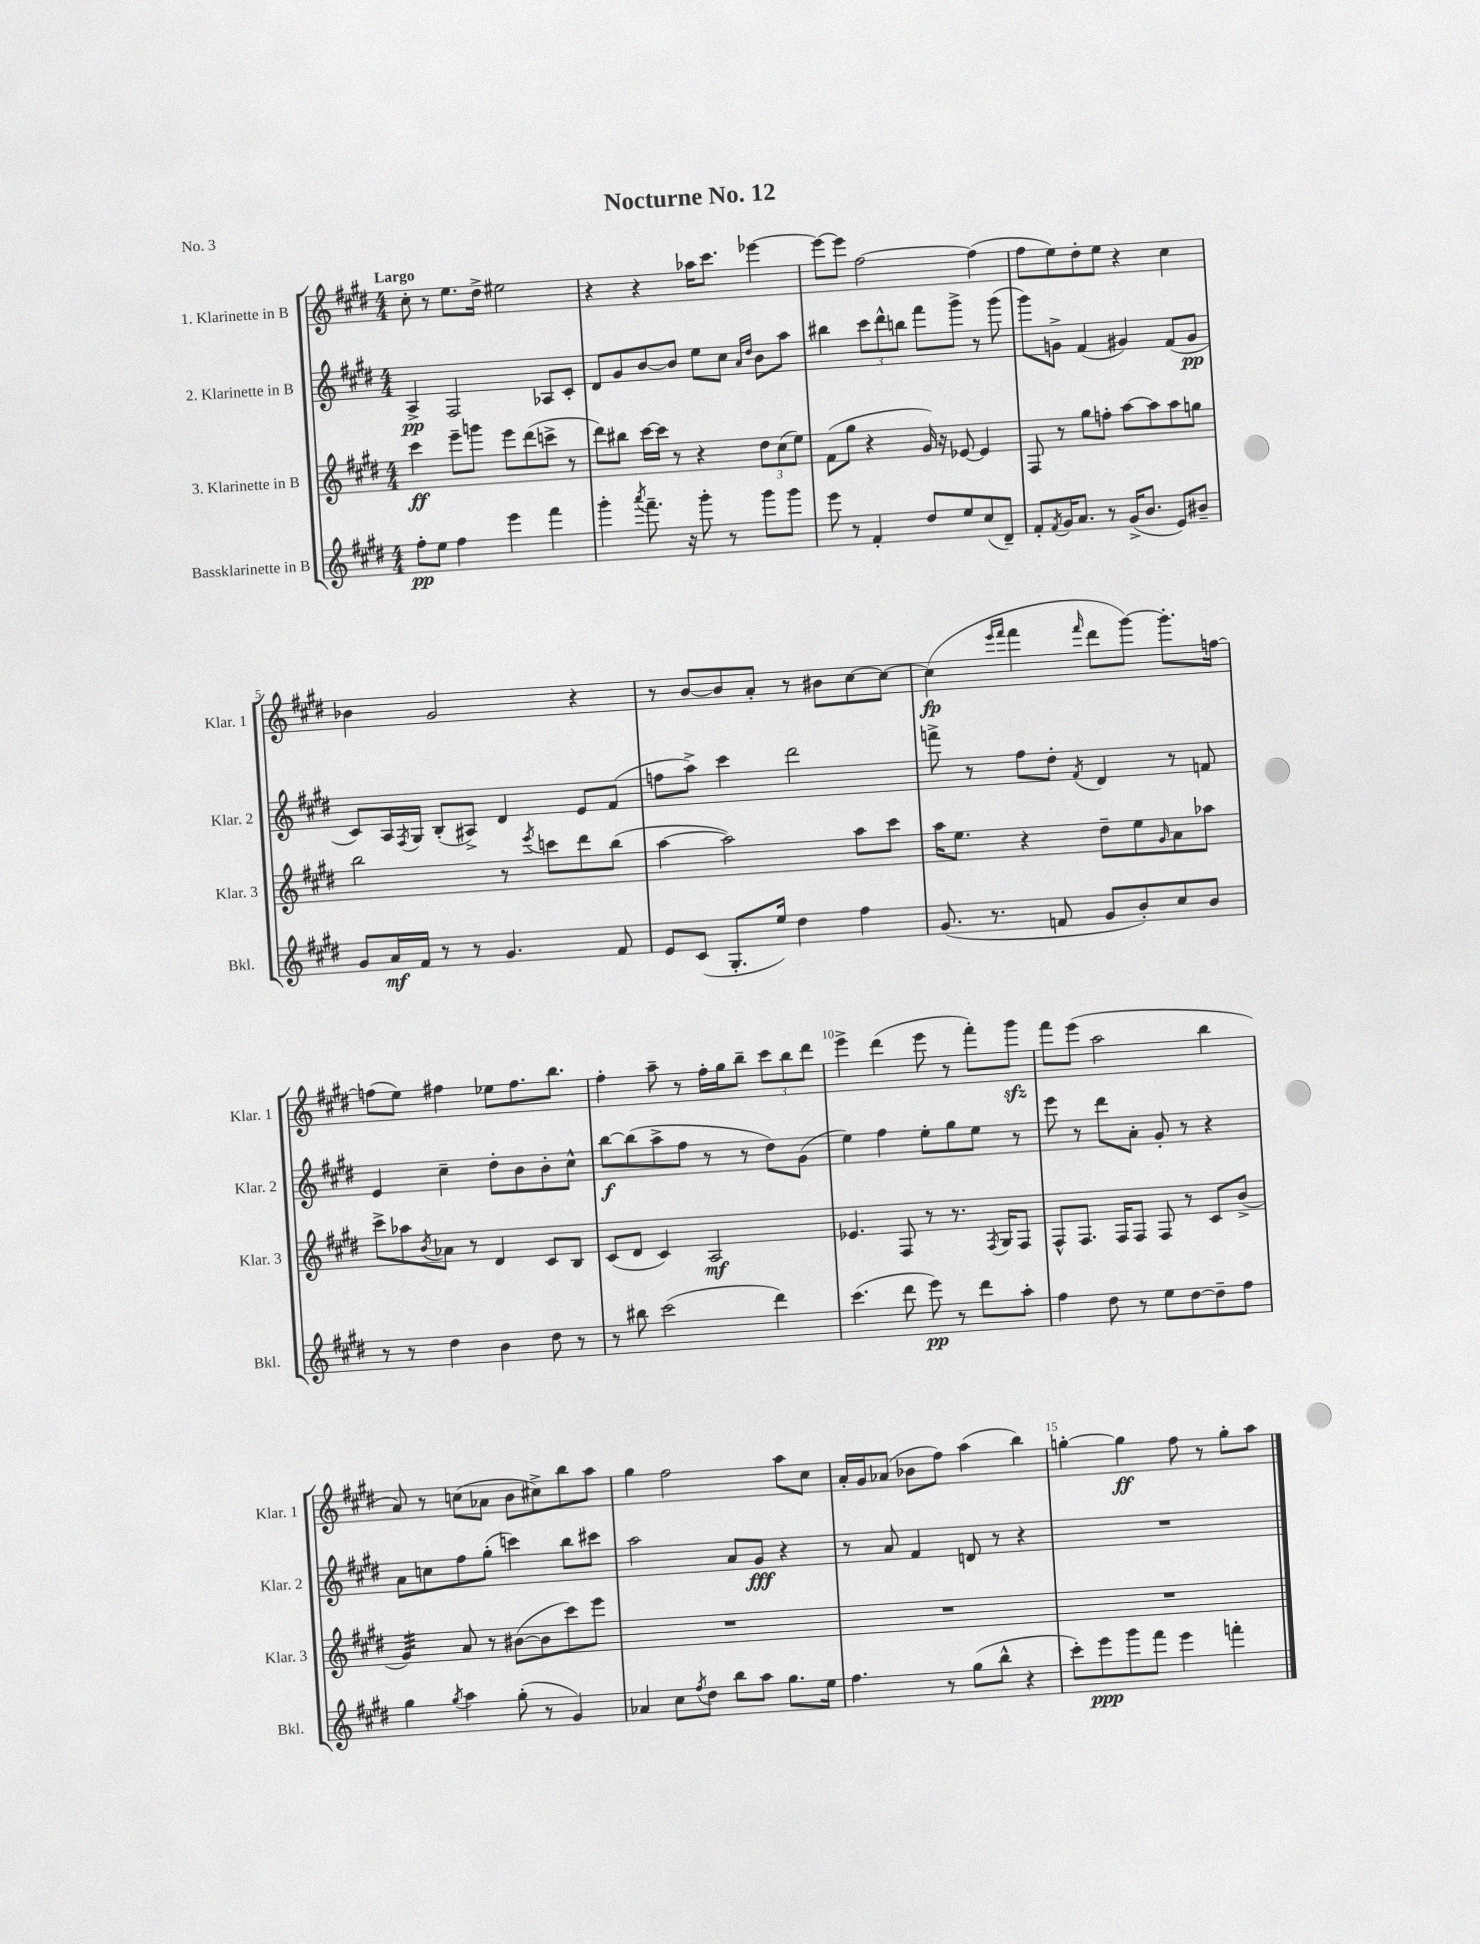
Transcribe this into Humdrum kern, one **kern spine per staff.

**kern	**kern	**kern	**kern
*staff4	*staff3	*staff2	*staff1
*clefG2	*clefG2	*clefG2	*clefG2
*k[f#c#g#d#]	*k[f#c#g#d#]	*k[f#c#g#d#]	*k[f#c#g#d#]
*M4/4	*M4/4	*M4/4	*M4/4
8ff#'	4ccc#	4A^	8cc#'
8ee	.	.	8r
4ff#	8eee~	2F#	8.ee
.	8ggg	.	.
.	.	.	16dd#^
4eee	8eee	.	2ee#
.	(8ddd#	.	.
4fff#	8ccc^	8A-	.
.	8r	8c#'	.
=	=	=	=
4ggg#'	8ddd#)	8d#	4r
.	8bb#	8g#	.
8qaaa	.	.	.
8.fff#~	[16ccc#	[8b	4r
.	16ccc#]	.	.
.	8r	8b]	.
16r	.	.	.
8ggg#'	4r	8ee	16aa-
.	.	.	8.ccc#
8r	.	8cc#	.
.	.	16qqa	.
.	.	16qqdd#	.
8ggg#	12dd#	8b	[4eee-
.	(12cc#	.	.
8ggg#	.	8aa	.
.	12ee)	.	.
=	=	=	=
8eee	(8f#	4bb#	8eee-_
8r	8gg#	.	8eee-]
4f#'	4r	12ccc#	[2ff#
.	.	12ddd#^^	.
.	.	12bb	.
8dd#	16g#)	8fff#	.
.	16r	.	.
8ee	[8e-	8ggg#^	.
(8cc#	4e-]	8r	(4ff#]
8d#~)	.	(8ggg#	.
=	=	=	=
8f#'	8F#	8ggg#)	8ff#
8qf#	.	.	.
16g#	8r	8g^	8ee)
8.a	.	.	.
.	8gg#	(4f#	8dd#'
8r	8ff'	.	8ee
(16g#^	[8aa	4g#)	4r
8.b	.	.	.
.	8aa]	.	.
8e)	8aa	(8f#	4cc#
8b#~	8gg	8g#	.
=	=	=	=
8g#	2bb	8c#)	4b-
16a	.	16A	.
.	.	8qF#	.
16f#	.	16G#	.
8r	.	(8B'	2g#
8r	.	8A#^)	.
4.g#	8r	4d#	.
.	8qeee	.	.
.	8ccc	.	.
.	8ddd#	8e	4r
8f#	(8bb	(8f#	.
=	=	=	=
8e	[4aa	8ff	8r
(8c#	.	8aa^)	[8b
8.G#'	2aa])	4ccc#	8b]
.	.	.	8a'
16ee)	.	.	.
4dd#	.	2ddd#	8r
.	.	.	8b#
4ff#	8aa	.	[8cc#
.	8ccc#	.	8cc#_
=	=	=	=
(8.g#	16aa	8fff^	(4cc#]
.	8.ee	.	.
.	.	8r	.
8.r	.	.	.
.	.	.	16qqeee
.	.	.	16qqfff#
.	4r	8ff#	4fff#
8f	.	8dd#'	.
.	.	8qf#	16qqfff#
8g#	8dd#~	4d#	8ddd#
8b')	8ee	.	[8ggg#)
.	16qqg#	.	.
8cc#	8a	8r	8.ggg#']
8b	8aa-	8f	.
.	.	.	[16ff
=	=	=	=
8r	8ccc#^	4e	(8ff]
8r	8aa-	.	8ee)
.	8qb	.	.
4dd#	8a-	4cc#~	4ff#
.	8r	.	.
4b	4d#	8dd#'	8ee-
.	.	8b	8.ff#
8dd#	8c#	8b'	.
.	.	.	8.bb
8r	8B	8cc#^^	.
=	=	=	=
8r	(8c#	[8bb	4ff#'
8bb#	8d#	(8bb]	.
(2ccc#	4c#)	8aa^	8aa~
.	.	8ff#	8r
.	2A	8r	16ff#'
.	.	.	16gg#
.	.	8r	8bb~
4ddd#)	.	8dd#)	12ccc#
.	.	.	12bb
.	.	(8g#	.
.	.	.	12ddd#
=	=	=	=
(4.ccc#	4.e-	4ee)	4eee^
.	.	4ff#	(4ddd#
8ddd#	8F#	.	.
8eee)	8r	8ee'	8eee
8r	8.r	8gg#	8r
8ddd#	.	8ee	8fff#')
.	8qF#	.	.
.	16G#	.	.
8aa'	8F#	8r	8ggg#
=	=	=	=
4ff#	8F#^^	8eee	8fff#
.	8.F#	8r	(8eee
8dd#	.	8ddd#	2aa
.	16F#	.	.
8r	8F#	8a'	.
8ee	8F#	8g#'	.
[8dd#	8r	8r	.
8dd#~]	8c#	4r	4bb
8ff#	(8b^	.	.
=	=	=	=
4gg#	4g#)	8a	8a)
.	.	8cc	8r
8qgg#	.	.	.
4aa	8a	8ff#	(8cc
.	8r	(8gg#'	8a-
(8gg#'	([8b#	4ccc)	8b
8r	8b#]	.	8cc#^)
4g#)	8ccc#)	8bb	8bb
.	8eee	8ccc#	8aa
=	=	=	=
4a-	1r	2aa	4gg#
8cc#	.	.	2ff#
8qff#	.	.	.
8dd#	.	.	.
8bb	.	8a	.
8aa	.	8g#	.
8.gg#	.	4r	8aa
.	.	.	8cc#
16ee	.	.	.
=	=	=	=
4.ff#	1r	8r	16a'
.	.	.	16g#
.	.	8a	(8a-
.	.	4f#	8b-
8r	.	.	8ff#)
(8gg#	.	8d	(4aa
8bb^^	.	8r	.
4r	.	4r	4bb)
=	=	=	=
8ccc#')	1r	1r	[4gg'
8eee	.	.	.
8ggg#	.	.	4gg]
8fff#	.	.	.
4eee	.	.	8ff#
.	.	.	8r
4fff'	.	.	8gg'
.	.	.	8aa
==	==	==	==
*-	*-	*-	*-
